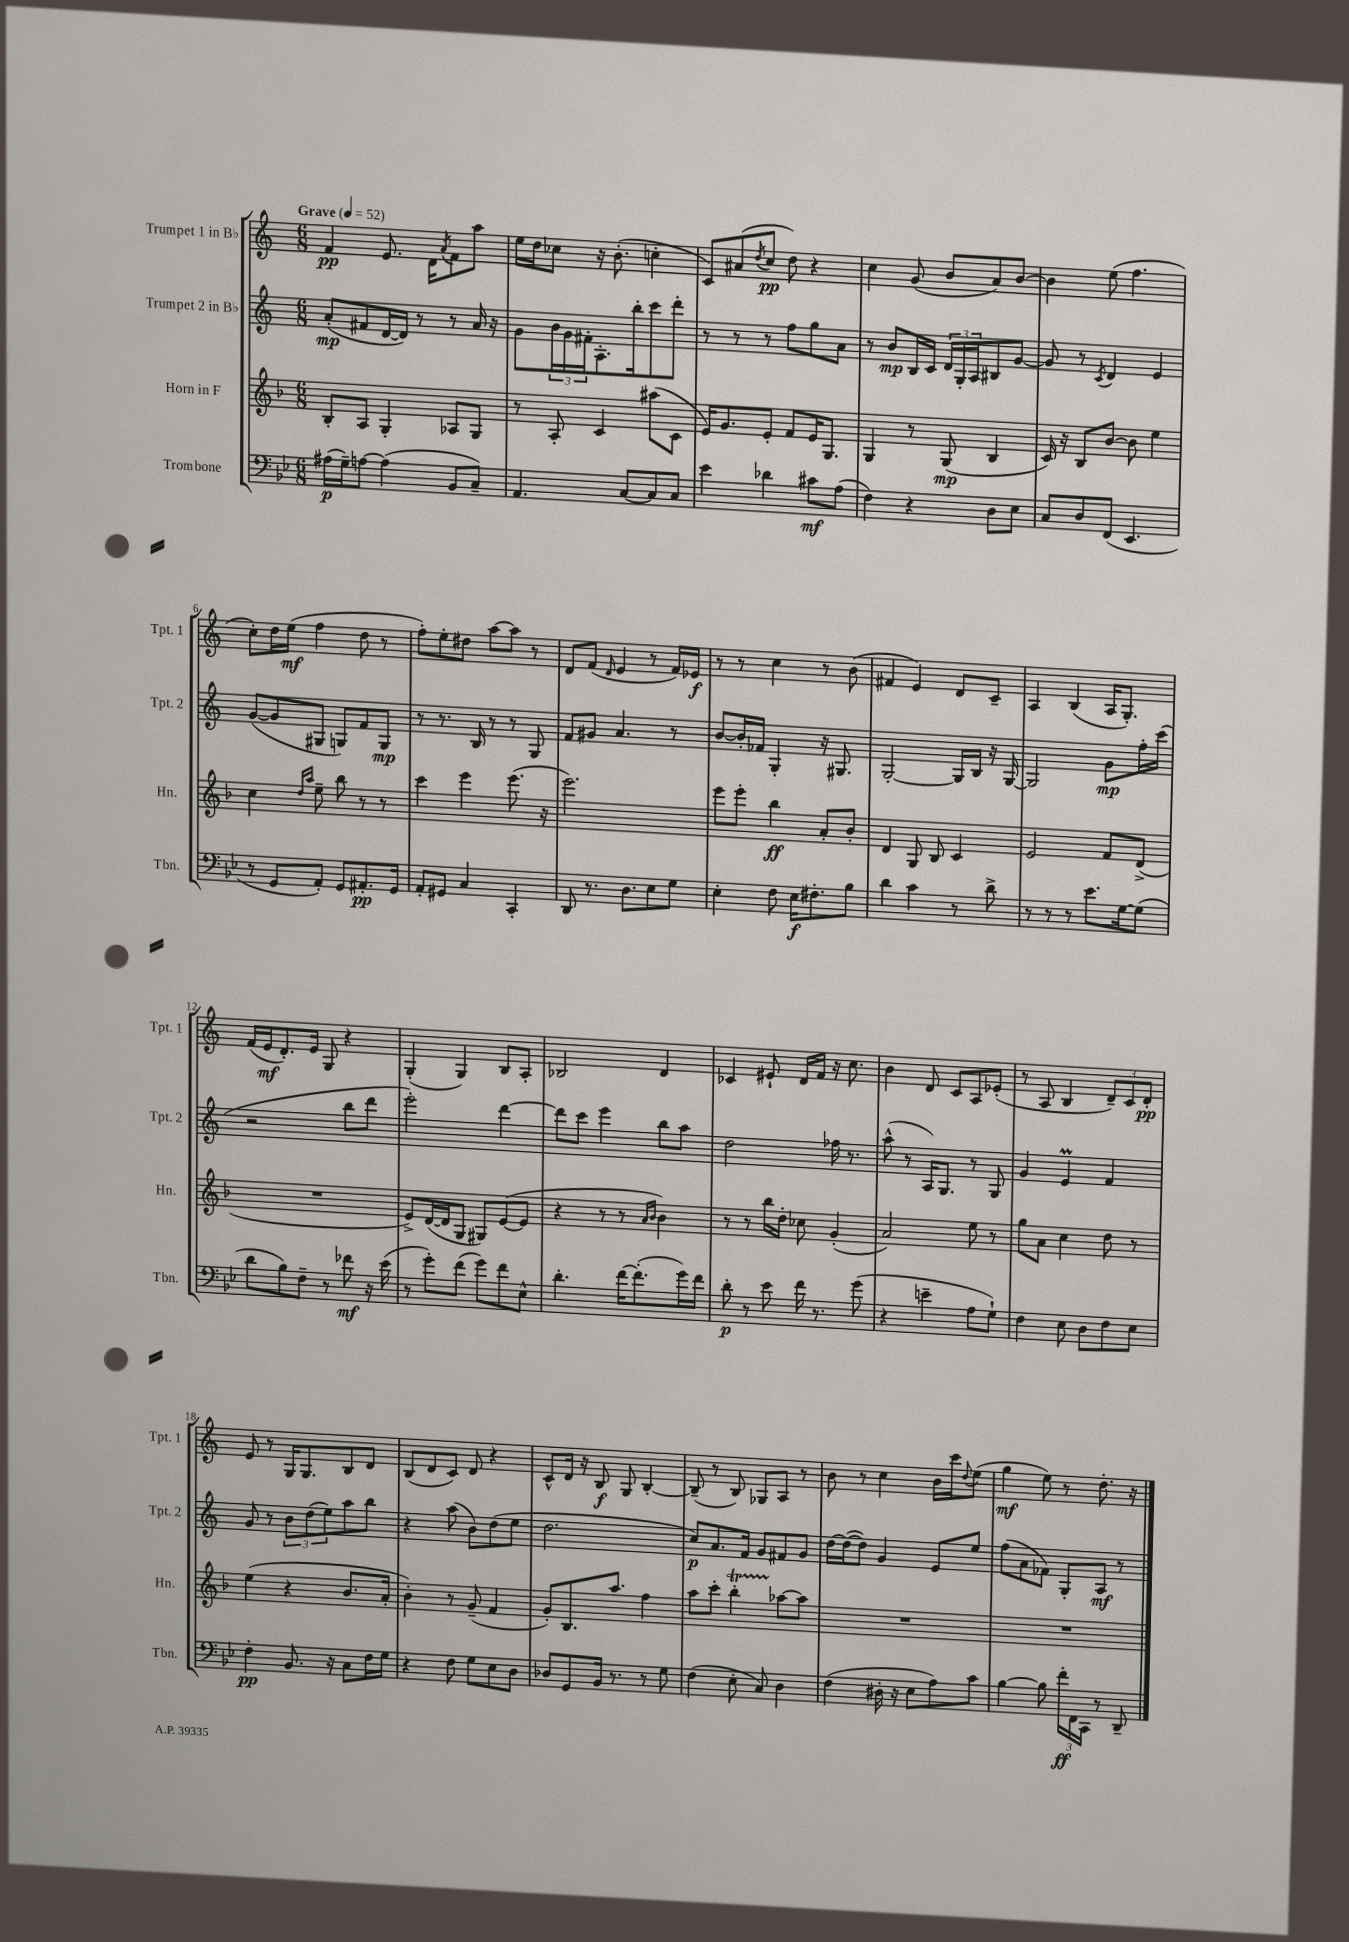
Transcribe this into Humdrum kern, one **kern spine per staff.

**kern	**dynam	**kern	**dynam	**kern	**dynam	**kern	**dynam
*part4	*part4	*part3	*part3	*part2	*part2	*part1	*part1
*staff4	*staff4	*staff3	*staff3	*staff2	*staff2	*staff1	*staff1
*I"Trombone	*	*I"Horn in F	*	*I"Trumpet 2 in B♭	*	*I"Trumpet 1 in B♭	*
*I'Tbn.	*	*I'Hn.	*	*I'Tpt. 2	*	*I'Tpt. 1	*
*clefF4	*	*clefG2	*	*clefG2	*	*clefG2	*
*k[b-e-]	*	*k[b-]	*	*k[]	*	*k[]	*
*M6/8	*	*M6/8	*	*M6/8	*	*M6/8	*
*MM52	*	*MM52	*	*MM52	*	*MM52	*
=1	=1	=1	=1	=1	=1	=1	=1
!	!	!	!	!	!	!LO:TX:a:B:t=Grave	!
(16A#X\LL	p	8B-'/L	.	(8a'/L	mp	4f/	pp
16G~\J)	.	.	.	.	.	.	.
[8An\J	.	8A/J	.	8f#X/	.	.	.
(4A\]	.	4G'/	.	[16d/L	.	8.e/	.
.	.	.	.	16d/JJ])	.	.	.
.	.	.	.	8r	.	.	.
.	.	.	.	.	.	16d\KL	.
.	.	.	.	.	.	8qa/	.
8BB-/L	.	8A-X/L	.	8r	.	8f\	.
8C~/J)	.	8G/J	.	16a/	.	8aa\J	.
.	.	.	.	16r	.	.	.
=2	=2	=2	=2	=2	=2	=2	=2
4.AA/	.	8r	.	8g\L	.	16ee\LL	.
.	.	.	.	.	.	16dd\J	.
.	.	8A'/	.	24b\L	.	8cc-X\J	.
.	.	.	.	24g\	.	.	.
.	.	.	.	24f#X'\J	.	.	.
.	.	4c/	.	8.A'\	.	16r	.
.	.	.	.	.	.	(8.b'\	.
[8C/L	.	.	.	.	.	.	.
.	.	.	.	16bb'\k	.	.	.
8C/]	.	(8aa#X\L	.	8ccc\	.	4ccn'\	.
8C/J	.	8c\J	.	8ddd'\J	.	.	.
=3	=3	=3	=3	=3	=3	=3	=3
4e-\	.	16e/KL)	.	8r	.	8c/L)	.
.	.	8.g/	.	.	.	.	.
.	.	.	.	8r	.	(8a#X/	.
.	.	.	.	.	.	8qdd/	.
4d-X\	.	8e'/J	.	8r	.	8cc/J	pp
.	.	8f/L	.	8ff\L	.	8dd\)	.
8c#X\L	mf	16e/K	.	8gg\	.	4r	.
.	.	8.G/J	.	.	.	.	.
(8A\J	.	.	.	8a\J	.	.	.
=4	=4	=4	=4	=4	=4	=4	=4
4F\)	.	4G/	.	8r	.	4cc\	.
.	.	.	.	8b/L	mp	.	.
4r	.	8r	.	16B/L	.	(8g/	.
.	.	.	.	16c/JJ	.	.	.
.	.	(8G/	mp	24d/LL	.	8b/L	.
.	.	.	.	24G'/	.	.	.
.	.	.	.	24A/J	.	.	.
8D\L	.	4B-/	.	8B#X/	.	8a/)	.
8E-\J	.	.	.	[8g/J	.	[8b/J	.
=5	=5	=5	=5	=5	=5	=5	=5
8C/L	.	16c/)	.	8g/]	.	4b\]	.
.	.	16r	.	.	.	.	.
8D/	.	8B-/L	.	8r	.	.	.
.	.	.	.	8qc/	.	.	.
(8FF/J	.	[8b-/J	.	4d/	.	(8ee\	.
4.EE-/	.	8b-\]	.	.	.	4.ff\	.
.	.	4ee\	.	4e/	.	.	.
!!LO:LB:g=z
=6	=6	=6	=6	=6	=6	=6	=6
8r	.	4cc\	.	([8g/L	.	8cc'\L)	.
8GG/L	.	.	.	8g/]	.	16dd\L	.
.	.	.	.	.	.	(16ee\JJ	mf
.	.	16qqdd/LL	.	.	.	.	.
.	.	16qqaa/JJ	.	.	.	.	.
8AA'/J)	.	8ee~\	.	8G#X/J	.	4ff\	.
8GG/L	.	8bb-\	.	8Gn/L)	.	.	.
8.AA#X'/	pp	8r	.	8f/	.	8dd\	.
.	.	8r	.	8G/J	mp	8r	.
16GG/Jk	.	.	.	.	.	.	.
=7	=7	=7	=7	=7	=7	=7	=7
8AA'/L	.	4ccc\	.	8r	.	8ff'\L)	.
8GG#X/J	.	.	.	8.r	.	8ee'\	.
4C/	.	4eee\	.	.	.	8dd#X\J	.
.	.	.	.	16B/	.	.	.
.	.	.	.	8r	.	[8aa\L	.
4CC'/	.	(8.eee\	.	8r	.	8aa\J]	.
.	.	.	.	8G/	.	8r	.
.	.	16r	.	.	.	.	.
=8	=8	=8	=8	=8	=8	=8	=8
8DD/	.	2.eee\)	.	8f/L	.	8d/L	.
8.r	.	.	.	8g#X/J	.	(8f/J	.
.	.	.	.	.	.	16qqd/	.
.	.	.	.	4.a/	.	4e/	.
8.D\L	.	.	.	.	.	.	.
8E-\	.	.	.	.	.	8r	.
8G\J	.	.	.	8r	.	16f/LL)	.
.	.	.	.	.	.	16e-X/JJ	f
=9	=9	=9	=9	=9	=9	=9	=9
4E-'\	.	8eee\L	.	[8b/L	.	8r	.
.	.	8eee'\J	.	16b'/L]	.	8r	.
.	.	.	.	16f-X/JJ	.	.	.
8F\	.	4bb-\	ff	4G'/	.	4cc\	.
16E-\KL	f	.	.	.	.	.	.
8.F#X'\	.	.	.	.	.	.	.
.	.	8a'/L	.	16r	.	8r	.
.	.	.	.	8.G#X/	.	.	.
8B-\J	.	8b-'/J	.	.	.	(8b\	.
=10	=10	=10	=10	=10	=10	=10	=10
4d\	.	4d/	.	[2G'/	.	4f#X/	.
4c\	.	8G/	.	.	.	4e/)	.
.	.	8B-/	.	.	.	.	.
8r	.	4c/	.	16G/LL]	.	8d/L	.
.	.	.	.	16B/JJ	.	.	.
8d^\	.	.	.	16r	.	8c~/J	.
.	.	.	.	[16G/	.	.	.
=11	=11	=11	=11	=11	=11	=11	=11
8r	.	2e/	.	2G/]	.	4A/	.
8r	.	.	.	.	.	.	.
8r	.	.	.	.	.	(4B/	.
8.e-\L	.	.	.	.	.	.	.
.	.	8f/L	.	8g\L	mp	16A/KL	.
[16G\k	.	.	.	.	.	8.G'/J)	.
(8G\J]	.	(8d^/J	.	16ff'\L	.	.	.
.	.	.	.	(16ccc\JJ	.	.	.
!!LO:LB:g=z
=12	=12	=12	=12	=12	=12	=12	=12
8d\L	.	2.r	.	2r	.	(16f/LL	.
.	.	.	.	.	.	16e/J	mf
8B-\)	.	.	.	.	.	8.d'/)	.
8F~\J	.	.	.	.	.	.	.
.	.	.	.	.	.	16e/Jk	.
8r	.	.	.	.	.	8G/	.
8f-X\	mf	.	.	8bb\L	.	4r	.
16r	.	.	.	8ddd\J	.	.	.
(16e-\	.	.	.	.	.	.	.
=13	=13	=13	=13	=13	=13	=13	=13
8r	.	8e^/L)	.	2eee'\)	.	(4G'/	.
8g'\L)	.	([16d/L	.	.	.	.	.
.	.	16d/J]	.	.	.	.	.
(8f\J	.	8G/J	.	.	.	4G/)	.
8g\L)	.	8G#X/L)	.	.	.	.	.
8f\	.	([8e/	.	[4ddd\	.	8B/L	.
8E-^^\J	.	8e/J]	.	.	.	8A'/J	.
=14	=14	=14	=14	=14	=14	=14	=14
4.d'\	.	4r	.	8ddd\L]	.	2B-X/	.
.	.	.	.	8ccc\J	.	.	.
.	.	8r	.	4eee\	.	.	.
[16f\KL	.	8r	.	.	.	.	.
(8.f'\]	.	.	.	.	.	.	.
.	.	16qqa/LL	.	.	.	.	.
.	.	16qqb-/JJ	.	.	.	.	.
.	.	4b-\)	.	8bb\L	.	4d/	.
16g\L)	.	.	.	8aa\J	.	.	.
16f\JJ	.	.	.	.	.	.	.
=15	=15	=15	=15	=15	=15	=15	=15
8d'\	p	8r	.	2dd\	.	4c-X/	.
8r	.	8r	.	.	.	.	.
8e-\	.	16bb-\LL	.	.	.	8e#X`/	.
.	.	16dd'\JJ	.	.	.	.	.
16f\	.	8cc-X\	.	.	.	16d/LL	.
8.r	.	.	.	.	.	16f/JJ	.
.	.	(4g'/	.	16ff-X\	.	16r	.
.	.	.	.	8.r	.	8.cc\	.
(8g\	.	.	.	.	.	.	.
=16	=16	=16	=16	=16	=16	=16	=16
4r	.	2a/)	.	(8aa^^\	.	4b\	.
.	.	.	.	8r	.	.	.
4en~\	.	.	.	16A/KL)	.	8d/	.
.	.	.	.	8.G/J	.	.	.
.	.	.	.	.	.	8c/L	.
8A\L	.	8ee\	.	8r	.	8A/	.
8G`\J)	.	8r	.	8G/	.	(8e-X'/J	.
=17	=17	=17	=17	=17	=17	=17	=17
4F\	.	8gg\L	.	4g/	.	8r	.
.	.	8a\J	.	.	.	8A/	.
8E-\	.	4cc\	.	4em/	.	4B/	.
8D\L	.	.	.	.	.	.	.
8F\	.	8dd\	.	4f/	.	12d~/L)	.
.	.	.	.	.	.	12c/	.
8E-\J	.	8r	.	.	.	.	.
.	.	.	.	.	.	12d'/J	pp
!!LO:LB:g=z
=18	=18	=18	=18	=18	=18	=18	=18
4F'\	pp	(4ee\	.	8g/	.	8e/	.
.	.	.	.	8r	.	8r	.
8.BB-/	.	4r	.	12b\L	.	16G/KL	.
.	.	.	.	.	.	8.G/	.
.	.	.	.	(12dd\	.	.	.
.	.	.	.	12ee\)	.	.	.
16r	.	.	.	.	.	.	.
8C\L	.	8.b-/L	.	8aa\	.	8B/	.
16F\L	.	.	.	8bb\J	.	8d/J	.
16G\JJ	.	16a'/Jk	.	.	.	.	.
=19	=19	=19	=19	=19	=19	=19	=19
4r	.	4b-'\)	.	4r	.	(8B/L	.
.	.	.	.	.	.	8d/	.
8F\	.	8r	.	(8aa\	.	8c/J)	.
8G\L	.	(8g~/	.	8b\L)	.	8d/	.
8E-\	.	4f/	.	(8dd\	.	4r	.
8D\J	.	.	.	8ee\J	.	.	.
=20	=20	=20	=20	=20	=20	=20	=20
8D-X/L	.	8g'/L)	.	2.dd\	.	8c^^/L	.
8GG/	.	8.B-/	.	.	.	16d/Jk	.
.	.	.	.	.	.	16r	.
16BB-/Jk	.	.	.	.	.	8B/	f
8.r	.	8.aa/J	.	.	.	.	.
.	.	.	.	.	.	8G/	.
8r	.	4ff\	.	.	.	[4B'/	.
8G\	.	.	.	.	.	.	.
=21	=21	=21	=21	=21	=21	=21	=21
(4F\	.	8aa\L	.	8cc/L)	p	(8B~/]	.
.	.	8ccc'\J	.	8.a/	.	8r	.
8E-'\	.	4bb-T'\	.	.	.	8B/)	.
.	.	.	.	16f/Jk	.	.	.
8C/)	.	.	.	8g/L	.	8G-X/L	.
4D\	.	[8aa-X\L	.	8f#X/	.	8A/J	.
.	.	8aa-\J]	.	8g/J	.	8r	.
=22	=22	=22	=22	=22	=22	=22	=22
(4F\	.	2.r	.	[16dd\LL	.	8b\	.
.	.	.	.	(16dd\J_	.	.	.
.	.	.	.	8dd\J])	.	8r	.
16D#X'\	.	.	.	4g/	.	4cc\	.
16r	.	.	.	.	.	.	.
8E-\L	.	.	.	.	.	.	.
8A\)	.	.	.	8e/L	.	16b\LL	.
.	.	.	.	.	.	16ccc\J	.
.	.	.	.	.	.	8qqdd/	.
8c\J	.	.	.	8ee/J	.	(8ee\J	.
=23	=23	=23	=23	=23	=23	=23	=23
[4B-\	.	2.r	.	(8ff\L	.	4gg\	mf
.	.	.	.	8a\	.	.	.
8B-\]	.	.	.	8f-X\J)	.	8ee\)	.
24f'\LL	ff	.	.	8G'/L	.	8r	.
24FF\	.	.	.	.	.	.	.
24CC\JJ	.	.	.	.	.	.	.
8r	.	.	.	8A/J	mf	8.dd'\	.
8DD~/	.	.	.	8r	.	.	.
.	.	.	.	.	.	16r	.
==	==	==	==	==	==	==	==
*-	*-	*-	*-	*-	*-	*-	*-
